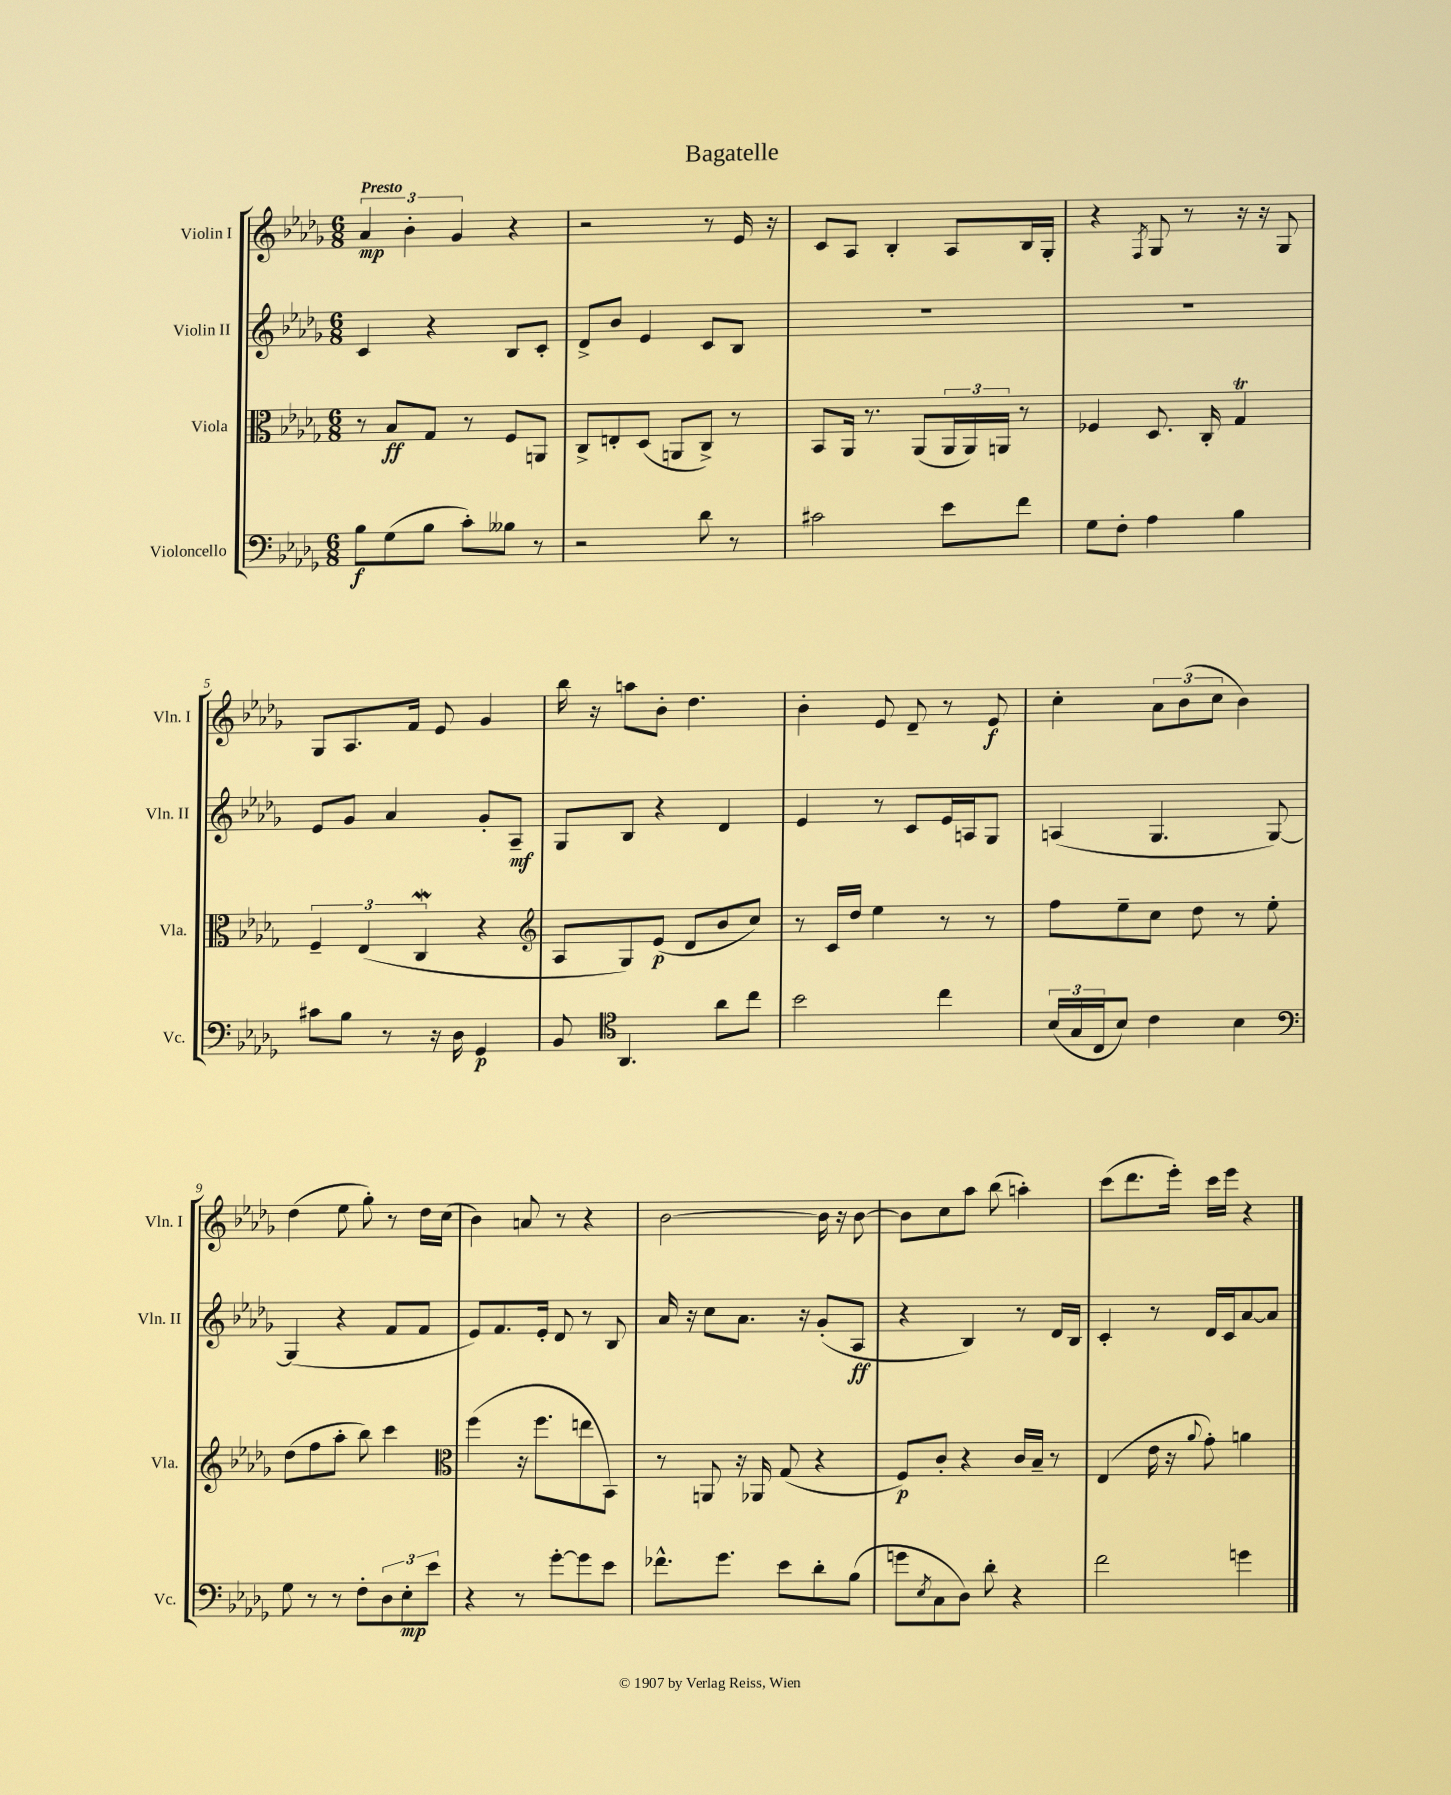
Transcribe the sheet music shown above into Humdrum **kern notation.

**kern	**kern	**kern	**kern
*staff4	*staff3	*staff2	*staff1
*clefF4	*clefC3	*clefG2	*clefG2
*k[b-e-a-d-g-]	*k[b-e-a-d-g-]	*k[b-e-a-d-g-]	*k[b-e-a-d-g-]
*M6/8	*M6/8	*M6/8	*M6/8
8B-	8r	4c	6a-
(8G-	8B-	.	.
.	.	.	6b-'
8B-	8G-	4r	.
.	.	.	6g-
8c')	8r	.	.
8B--	8F	8B-	4r
8r	8AA	8c'	.
=	=	=	=
2r	8C^	8d-^	2r
.	8E'	8b-	.
.	(8D-	4e-	.
.	8AA	.	.
8d-	8C^)	8c	8r
8r	8r	8B-	16e-
.	.	.	16r
=	=	=	=
2c#	8BB-	2.r	8c
.	16AA-	.	8A-
.	8.r	.	.
.	.	.	4B-'
.	(8AA-	.	.
8e-	24AA-	.	8A-
.	24AA-)	.	.
.	24AA	.	.
8f	8r	.	16B-
.	.	.	16G-'
=	=	=	=
8G-	4F-	2.r	4r
8F'	.	.	.
.	.	.	8qF
4A-	8.D-	.	8G-
.	.	.	8r
.	16C'	.	.
4B-	4G-	.	16r
.	.	.	16r
.	.	.	8G-
=	=	=	=
8c#	6F~	8e-	8G-
8B-	.	8g-	8.A-
.	(6E-	.	.
8r	.	4a-	.
.	.	.	16f
.	6C	.	.
16r	.	.	8e-
16D-	.	.	.
4GG-	4r	8g-'	4g-
.	.	8A-~	.
=	=	=	=
*	*clefG2	*	*
8BB-	8A-	8G-	16bb-
.	.	.	16r
*clefC4	*	*	*
4.AA-	8G-)	8B-	8aa
.	(8e-	4r	8b-'
.	8d-	.	4.dd-
8a-	8b-	4d-	.
8cc	8cc)	.	.
=	=	=	=
2b-	8r	4e-	4b-'
.	16c	.	.
.	16dd-	.	.
.	4ee-	8r	8e-
.	.	8c	8d-~
4cc	8r	16e-	8r
.	.	16A	.
.	8r	8G-	8e-
=	=	=	=
(24B-	8ff	(4A	4cc'
24G-	.	.	.
24C	.	.	.
8B-)	8ee-~	.	.
4c	8cc	4.G-	12a-
.	.	.	(12b-
.	8dd-	.	.
.	.	.	12cc
4B-	8r	.	4b-)
.	8ee-'	[8G-)	.
=	=	=	=
*clefF4	*	*	*
8G-	(8dd-	(4G-]	(4dd-
8r	8ff	.	.
8r	8aa-'	4r	8ee-
8F'	8bb-)	.	8gg-')
12D-	4ccc	8f	8r
12E-'	.	.	.
.	.	8f	16dd-
12e-	.	.	.
.	.	.	(16cc
=	=	=	=
*	*clefC3	*	*
4r	(4ff	8e-)	4b-)
.	.	8.f	.
8r	16r	.	8a
.	8.ff	16e-'	.
[8g-'	.	8d-	8r
8g-]	8ee	8r	4r
8e-	8BB-)	8B-	.
=	=	=	=
8.f-^^	8r	16a-	[2b-
.	.	16r	.
.	8AA	8cc	.
8.g-	.	.	.
.	16r	8.a-	.
.	16AA-	.	.
8e-	(8G-	.	.
.	.	16r	.
8d-'	4r	(8g-'	16b-]
.	.	.	16r
(8B-	.	8A-	[8b-
=	=	=	=
8g	8F)	4r	8b-]
8qE-	.	.	.
8C	8c'	.	8cc
8D-)	4r	4B-)	8aa-
8d-'	.	.	(8bb-
4r	16c	8r	4aa')
.	16B-~	.	.
.	8r	16d-	.
.	.	16B-	.
=	=	=	=
2f	(4E-	4c'	(8ccc
.	.	.	8.ddd-
.	16e-	8r	.
.	16r	.	16eee-')
.	8qqa-	.	.
.	8g-')	16d-	16ccc
.	.	16c	16eee-
4g	4a	[8a-	4r
.	.	8a-]	.
==	==	==	==
*-	*-	*-	*-
